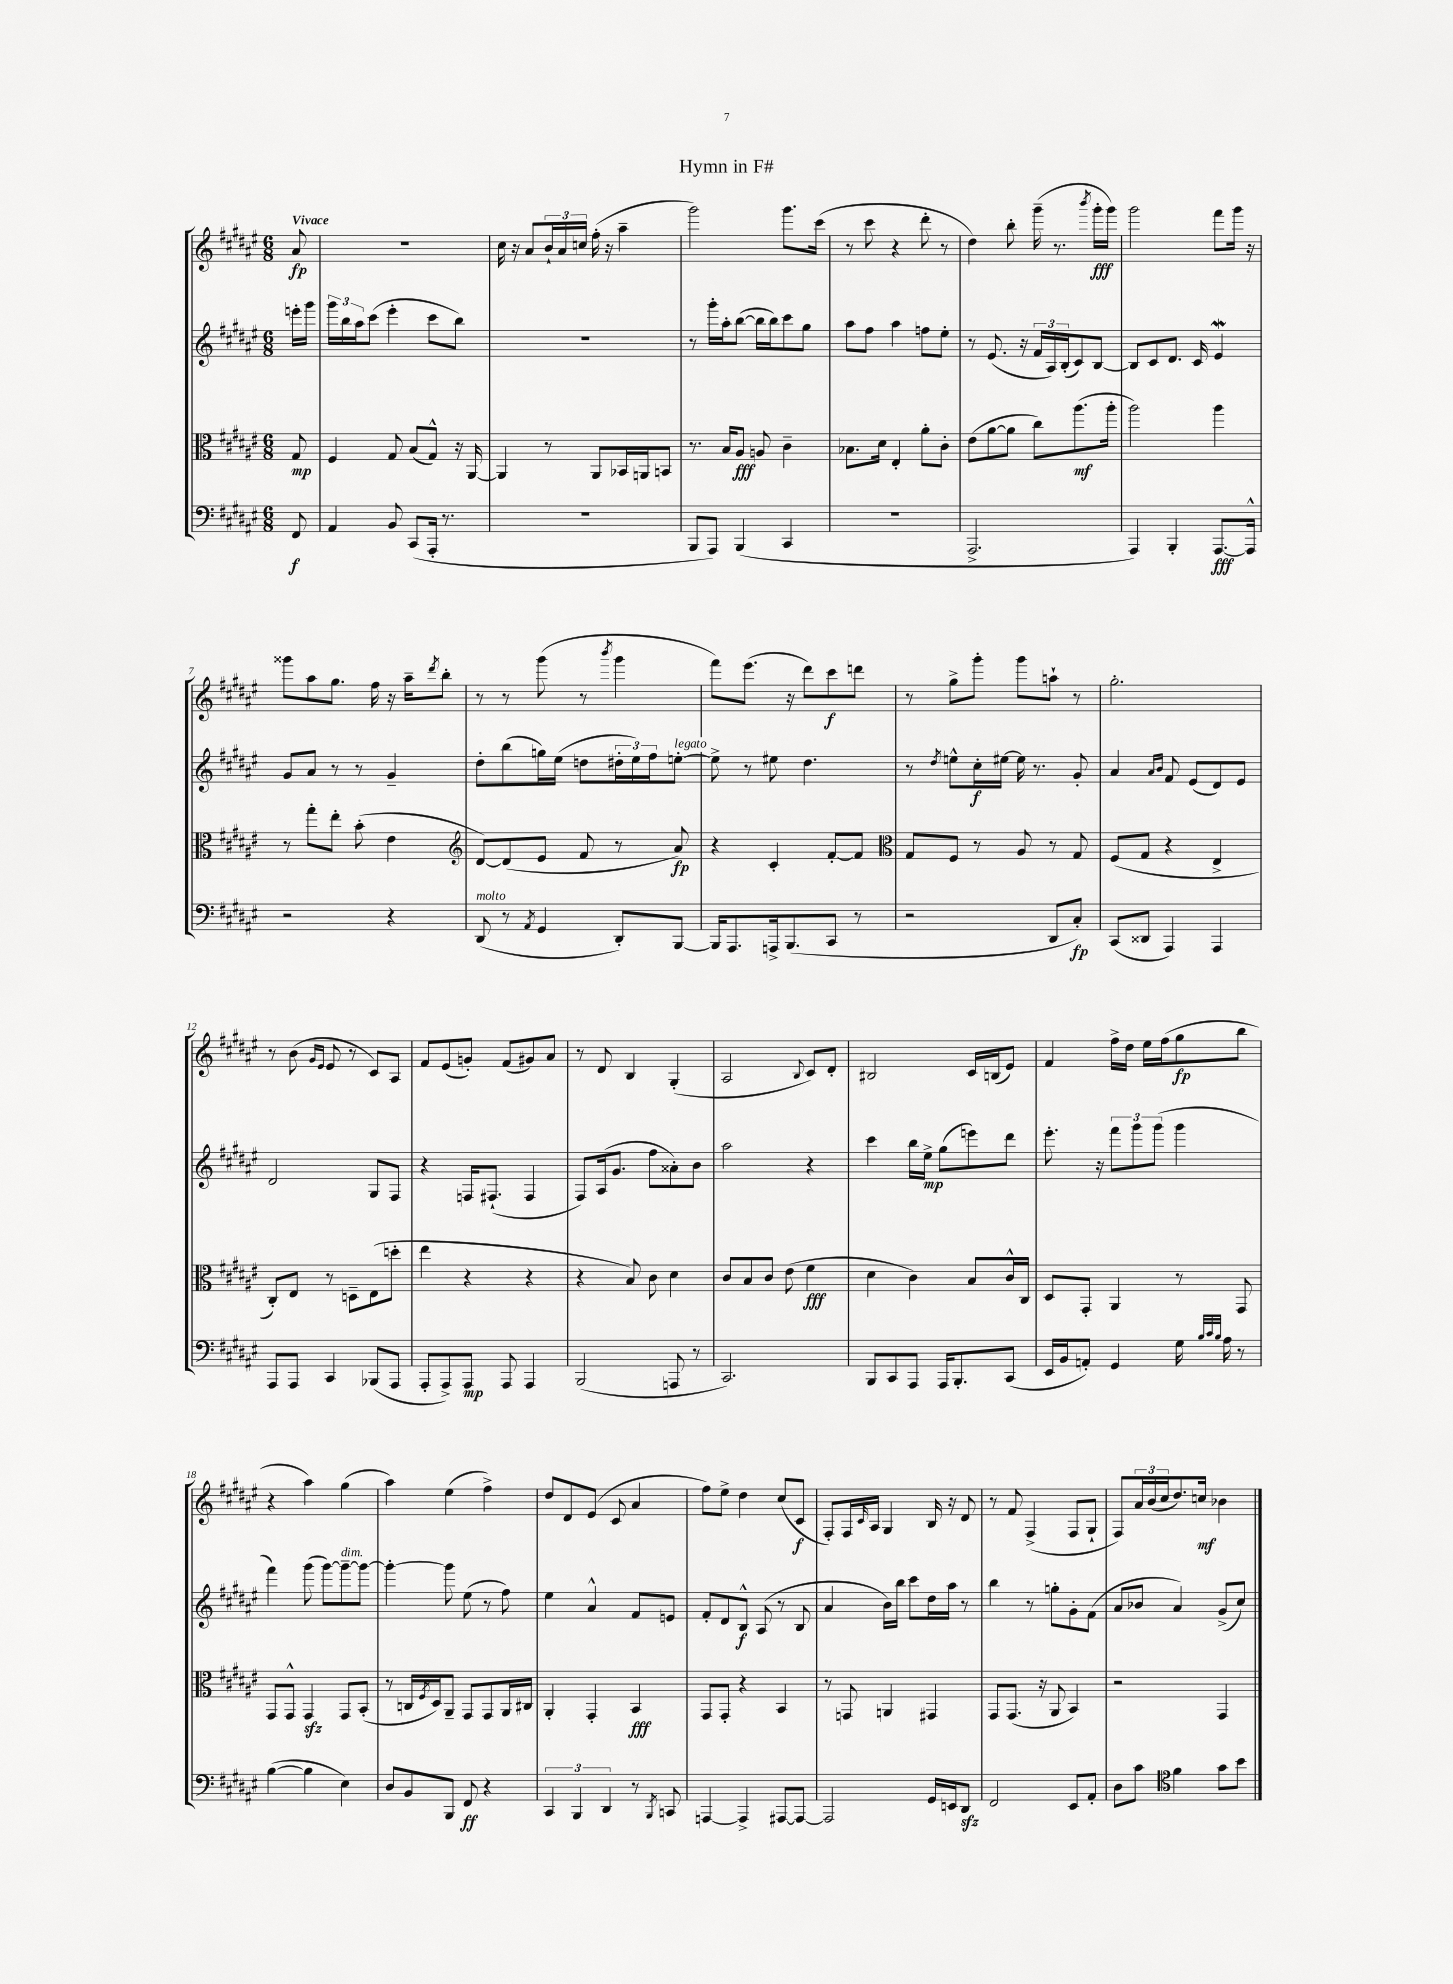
\header { title = "Hymn in F#" }
<<
\new StaffGroup <<
\new Staff = "s0" {
    \clef treble \key fis \major \numericTimeSignature \time 6/8 \partial 8 \tempo "Vivace"
    ais'8\fp |
    R2. |
    cis''16 r16 ais'8 \tuplet 3/2 { b'16-! ais'16 c''16 } fis''16-.( r16 ais''4-- |
    gis'''2) gis'''8. cis'''16( |
    r8 cis'''8 r4 dis'''8-. r8 |
    dis''4) b''8-. gis'''16--( r8. \acciaccatura { b'''8 } gis'''16-.\fff gis'''16) |
    gis'''2 fis'''8 gis'''16 r16 |
    gisis'''8 ais''8 gis''8. fis''16 r16 ais''16-- \acciaccatura { dis'''8 } b''8-. |
    r8 r8 gis'''8( r8 \acciaccatura { b'''8 } gis'''4 |
    fis'''8) eis'''8.( r16 dis'''8) cis'''8\f d'''8 |
    r8 gis''8-> gis'''8-. gis'''8 a''8-! r8 |
    gis''2.-. |
    r8 b'8( \grace { gis'16 eis'16 } eis'8 r8 cis'8) ais8 |
    fis'8 eis'8( g'8-.) fis'8( gis'8) ais'8 |
    r8 dis'8 b4 gis4-.( |
    ais2 \appoggiatura { b8 } cis'8) dis'8-. |
    bis2 cis'16 b16( eis'8) |
    fis'4 fis''16-> dis''16 eis''16 fis''16( gis''8\fp b''8 |
    r4 ais''4) gis''4( |
    ais''4) eis''4( fis''4->) |
    dis''8 dis'8 eis'8( cis'8 ais'4 |
    fis''8) eis''8-> dis''4 cis''8( cis'8\f |
    fis8-.) fis16 \grace { cis'16 } ais16 gis4 b16 r16 dis'8 |
    r8 fis'8 fis4->( fis8 gis8-! |
    fis8) \tuplet 3/2 { ais'16 b'16( cis''16 } dis''8.) c''16\mf bes'4 \bar "|." |
}
\new Staff = "s1" {
    \clef treble \key fis \major \numericTimeSignature \time 6/8 \partial 8
    e'''16-. gis'''16 |
    \tuplet 3/2 { gis'''16 b''16 ais''16 } cis'''8( eis'''4-. cis'''8 b''8) |
    r2. |
    r8 gis'''16-. ais''16-. b''8~( b''16 b''16) cis'''8 gis''8 |
    ais''8 fis''8 ais''4 f''8 eis''8-. |
    r8 eis'8.( r16 \tuplet 3/2 { fis'16 ais16) b16-.( } cis'8) b8~ |
    b8 cis'8 dis'8. cis'16 eis'4\mordent |
    gis'8 ais'8 r8 r8 gis'4-- |
    dis''8-. b''8( g''16) eis''16( d''8 \tuplet 3/2 { dis''16-. eis''16) fis''16 } e''8~-.^\markup { \italic "legato" } |
    e''8-> r8 eis''8 dis''4. |
    r8 \acciaccatura { dis''8 } e''8-^ cis''16-.\f eis''16~ eis''16 r8. gis'8-. |
    ais'4 \grace { ais'16 b'16 } fis'8 eis'8( dis'8) eis'8 |
    dis'2 gis8 fis8 |
    r4 f16 fis8.-!( fis4 |
    fis8) ais16( gis'8. fis''8 aisis'8-.) b'8 |
    ais''2 r4 |
    cis'''4 b''16 eis''16->\mp gis''8( e'''8) dis'''8 |
    eis'''8.-. r16 \tuplet 3/2 { fis'''8 gis'''8 gis'''8( } gis'''4 |
    fis'''4) gis'''8( gis'''8~) gis'''8~--^\markup { \italic "dim." } gis'''8~ |
    gis'''4~-. gis'''8 eis''8( r8 fis''8) |
    eis''4 ais'4-^ fis'8 e'8 |
    fis'8-. dis'8 b8-^\f ais8( r8 b8 |
    ais'4 b'16) b''16 cis'''8 dis''16 ais''16 r8 |
    b''4 r8 g''8-. gis'8-. fis'8( |
    ais'8 bes'8 ais'4) gis'8->( cis''8) \bar "|." |
}
\new Staff = "s2" {
    \clef alto \key fis \major \numericTimeSignature \time 6/8 \partial 8
    gis8\mp |
    fis4 gis8 b8( gis8-^) r16 ais,16~ |
    ais,4 r8 ais,8 bes,16 a,16 b,8 |
    r8. b16 ais8\fff a8 cis'4-- |
    bes8. dis'16 eis4-. ais'8-. cis'8-. |
    eis'8( ais'8~ ais'8 cis''8) ais''8.\mf( ais''16-. |
    ais''2) ais''4 |
    r8 gis''8-. eis''8-. b'8-.( eis'4 |
    \clef treble dis'8~) dis'8( eis'8 fis'8 r8 ais'8\fp) |
    r4 cis'4-. fis'8~-. fis'8 |
    \clef alto gis8 fis8 r8 ais8 r8 gis8 |
    fis8( gis8 r4 eis4-> |
    cis8-.) eis8 r8 d8-- eis8( d''8-. |
    eis''4 r4 r4 |
    r4 b8) cis'8 dis'4 |
    cis'8 b8 cis'8 eis'8( fis'4\fff |
    dis'4 cis'4) b8 cis'16-^ cis16 |
    dis8 gis,8-. ais,4 r8 gis,8 |
    gis,8 gis,8-^ gis,4\sfz gis,8 b,8-.( |
    r8 c16 \acciaccatura { fis8 } dis16) ais,8-- gis,8 gis,8 ais,16 cis16 |
    ais,4-. gis,4-. b,4\fff |
    gis,8 gis,8-. r4 b,4 |
    r8 g,8 a,4 gis,4 |
    gis,8 gis,8.( r16 ais,8 b,4) |
    r2 gis,4 \bar "|." |
}
\new Staff = "s3" {
    \clef bass \key fis \major \numericTimeSignature \time 6/8 \partial 8
    fis,8\f |
    ais,4 b,8 cis,8( ais,,16-. r8. |
    R2. |
    b,,8 ais,,8) b,,4( cis,4 |
    R2. |
    ais,,2.-> |
    ais,,4) b,,4-. ais,,8.~\fff ais,,16-^ |
    r2 r4 |
    dis,8^\markup { \italic "molto" }( r8 \acciaccatura { ais,8 } gis,4 dis,8-.) b,,8~ |
    b,,16 ais,,8. a,,16-> b,,8.( cis,8 r8 |
    r2 dis,8 cis8-.\fp) |
    cis,8( disis,8 ais,,4) ais,,4 |
    ais,,8 ais,,8 cis,4 bes,,8( ais,,8 |
    ais,,8-. ais,,8->) ais,,8\mp ais,,8 ais,,4 |
    b,,2( a,,8 r8 |
    cis,2.) |
    b,,8 cis,8 ais,,8 ais,,16 b,,8.-. cis,8( |
    eis,16 b,16 a,8-.) gis,4 gis16 \grace { b32 cis'32 b32 } ais16 r8 |
    b4~( b4 eis4) |
    dis8 b,8 b,,8 fis,8\ff r4 |
    \tuplet 3/2 { cis,4 b,,4 dis,4 } r8 \acciaccatura { b,,8 } c,8 |
    a,,4~ a,,4-> ais,,8~ ais,,8~ |
    ais,,2 gis,16 e,16 dis,8\sfz |
    fis,2 eis,8 ais,8-. |
    dis8 cis'8 \clef tenor fis'4 gis'8 b'8 \bar "|." |
}
>>
>>
